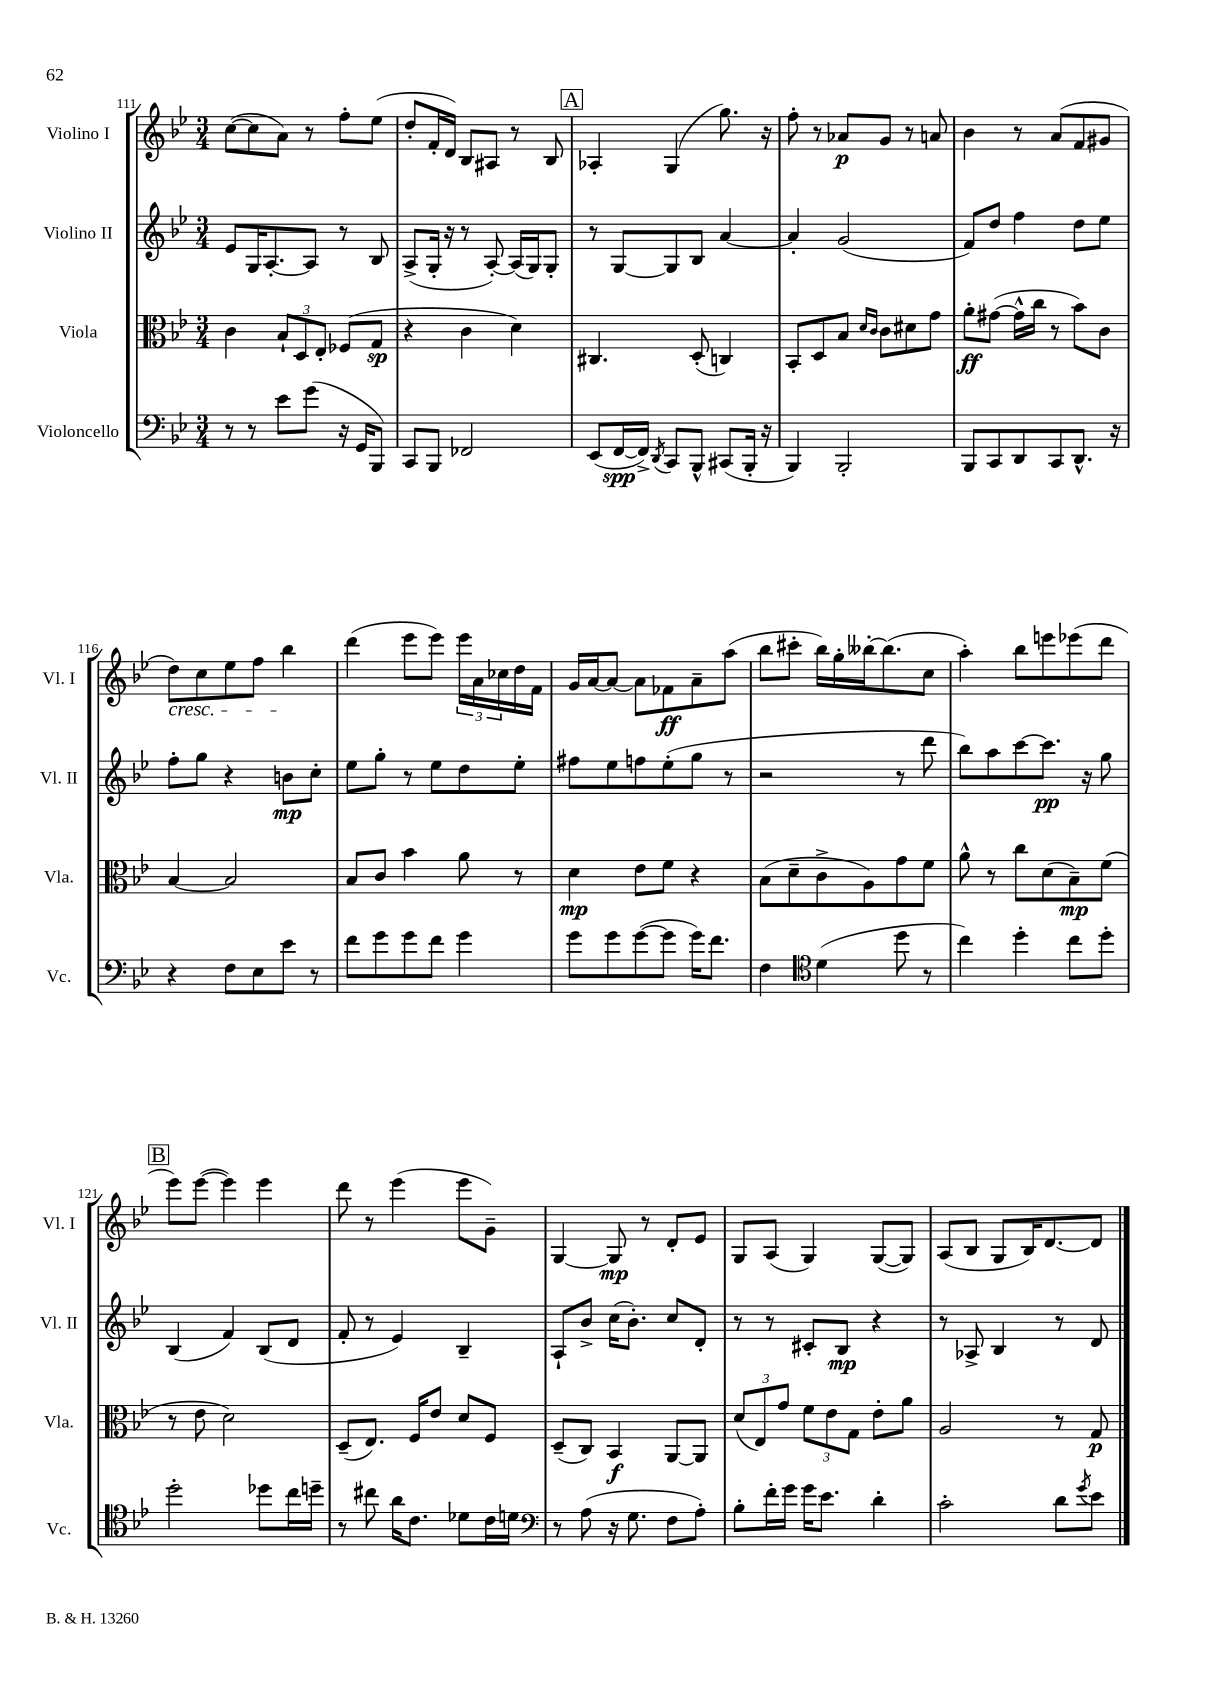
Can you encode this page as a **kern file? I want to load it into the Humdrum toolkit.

**kern	**kern	**kern	**kern
*staff4	*staff3	*staff2	*staff1
*clefF4	*clefC3	*clefG2	*clefG2
*k[b-e-]	*k[b-e-]	*k[b-e-]	*k[b-e-]
*M3/4	*M3/4	*M3/4	*M3/4
8r	4c\	8e-/L	([8cc\L
8r	.	16G/K	8cc\]
.	.	[8.A'/	.
8e-\L	12B-`/L	.	8a\J)
.	12D/	.	.
(8g\J	.	8A/]J	8r
.	12E-'/J	.	.
16r	(8F-/L	8r	8ff'\L
16GG/LK	.	.	.
8BBB-/J)	8G/J	8B-/	(8ee-\J
=	=	=	=
8CC/L	4r	(8A^/L	8dd'/L
8BBB-/J	.	16G'/Jk	16f'/L
.	.	16r	16d/JJ)
2FF-/	4c\	8r	8B-/L
.	.	[8A'/)	8A#/J
.	4d\)	(16A/]LL	8r
.	.	16G/J)	.
.	.	8G'/J	8B-/
=	=	=	=
(8EE-/L	4.C#/	8r	4A-'/
[16FF/L	.	[8G/L	.
16FF^/]JJ)	.	.	.
8qDD/	.	.	.
8CC/L	.	8G/]	(4G/
8BBB-^^/J	(8D'/	8B-/J	.
(8CC#/L	4C/)	[4a/	8.gg\)
16BBB-'/Jk	.	.	.
16r	.	.	16r
=	=	=	=
4BBB-/)	8BB-'/L	4a'/]	8ff'\
.	8D/	.	8r
2BBB-'/	8B-/J	(2g/	8a-/L
.	16qqd/LL	.	.
.	16qqc/JJ	.	.
.	8c\L	.	8g/J
.	8d#\	.	8r
.	8g\J	.	8a/
=	=	=	=
8BBB-/L	8a'\L	8f/L)	4b-\
8CC/	([8g#\J	8dd/J	.
8DD/	16g#^^\]LL	4ff\	8r
.	16cc\JJ	.	.
8CC/	8r	.	(8a/L
8.DD^^/J	8b-\L)	8dd\L	8f/
.	8c\J	8ee-\J	8g#/J
16r	.	.	.
=	=	=	=
4r	[4B-/	8ff'\L	8dd\L)
.	.	8gg\J	8cc\
8F\L	2B-/]	4r	8ee-\
8E-\	.	.	8ff\J
8e-\J	.	8b\L	4bb-\
8r	.	8cc'\J	.
=	=	=	=
8f\L	8B-/L	8ee-\L	(4ddd\
8g\	8c/J	8gg'\J	.
8g\	4b-\	8r	8eee-\L
8f\J	.	8ee-\L	8eee-\J)
4g\	8a\	8dd\	24eee-\LL
.	.	.	24a\
.	.	.	24cc-\
.	8r	8ee-'\J	16dd\
.	.	.	16f\JJ
=	=	=	=
8g\L	4d\	8ff#\L	16g/LL
.	.	.	[16a/J
8g\	.	8ee-\	8a/_J
([8g\	8e-\L	8ff\	8a\]L
8g\]J	8f\J	(8ee-'\	8f-\
16g\LK)	4r	8gg\J	8a~\
8.f\J	.	.	.
.	.	8r	(8aa\J
=	=	=	=
4F\	(8B-\L	2r	8bb-\L
.	8d~\	.	8ccc#'\J
*clefC4	*	*	*
(4d\	8c^\	.	16bb-\LL)
.	.	.	16gg'\
.	8A\)	.	[16bb--'\J
.	.	.	(8.bb--\]
8dd\	8g\	8r	.
8r	8f\J	8ddd\	8cc\J
=	=	=	=
4cc\)	8a^^\	8bb-\L)	4aa'\)
.	8r	8aa\	.
4dd'\	8cc\L	[8ccc\	8bb-\L
.	(8d\	8.ccc\]J	8eee\
8cc\L	8B-~\)	.	(8eee-\
.	.	16r	.
8dd'\J	(8f\J	8gg\	8ddd\J
=	=	=	=
2dd'\	8r	(4B-/	8eee-\L)
.	8e-\	.	([8eee-\J
.	2d\)	4f/)	4eee-\])
8dd-\L	.	(8B-/L	4eee-\
16cc\L	.	8d/J	.
16dd~\JJ	.	.	.
=	=	=	=
8r	(8D~/L	8f'/	8ddd\
8cc#\	8.E-/J)	8r	8r
16a\LK	.	4e-/)	(4eee-\
8.c\J	16F/LK	.	.
.	8e-/J	.	.
8d-\L	8d/L	4B-~/	8eee-\L
16c\L	8F/J	.	8g~\J)
16d\JJ	.	.	.
=	=	=	=
*clefF4	*	*	*
8r	(8D~/L	8A`/L	[4G/
(8A\	8C/J)	8b-^/J	.
16r	4BB-/	(16cc\LK	8G/]
8.G\	.	8.b-'\J)	.
.	.	.	8r
8F\L	[8AA/L	8cc/L	8d'/L
8A'\J)	8AA/]J	8d'/J	8e-/J
=	=	=	=
8B-'\L	(12d/L	8r	8G/L
.	12E-/)	.	.
16f'\L	.	8r	(8A/J
.	12g/J	.	.
16g\JJ	.	.	.
16g\LK	12f\L	8c#'/L	4G/)
8.e-\J	.	.	.
.	12e-\	.	.
.	.	8B-/J	.
.	12G\J	.	.
4d'\	8e-'\L	4r	([8G/L
.	8a\J	.	8G/]J)
=	=	=	=
2c'\	2A/	8r	(8A/L
.	.	8A-^/	8B-/J
.	.	4B-/	8G/L
.	.	.	16B-/K)
.	.	.	[8.d/
8d\L	8r	8r	.
8qg/	.	.	.
8e-\J	8G/	8d/	8d/]J
==	==	==	==
*-	*-	*-	*-
